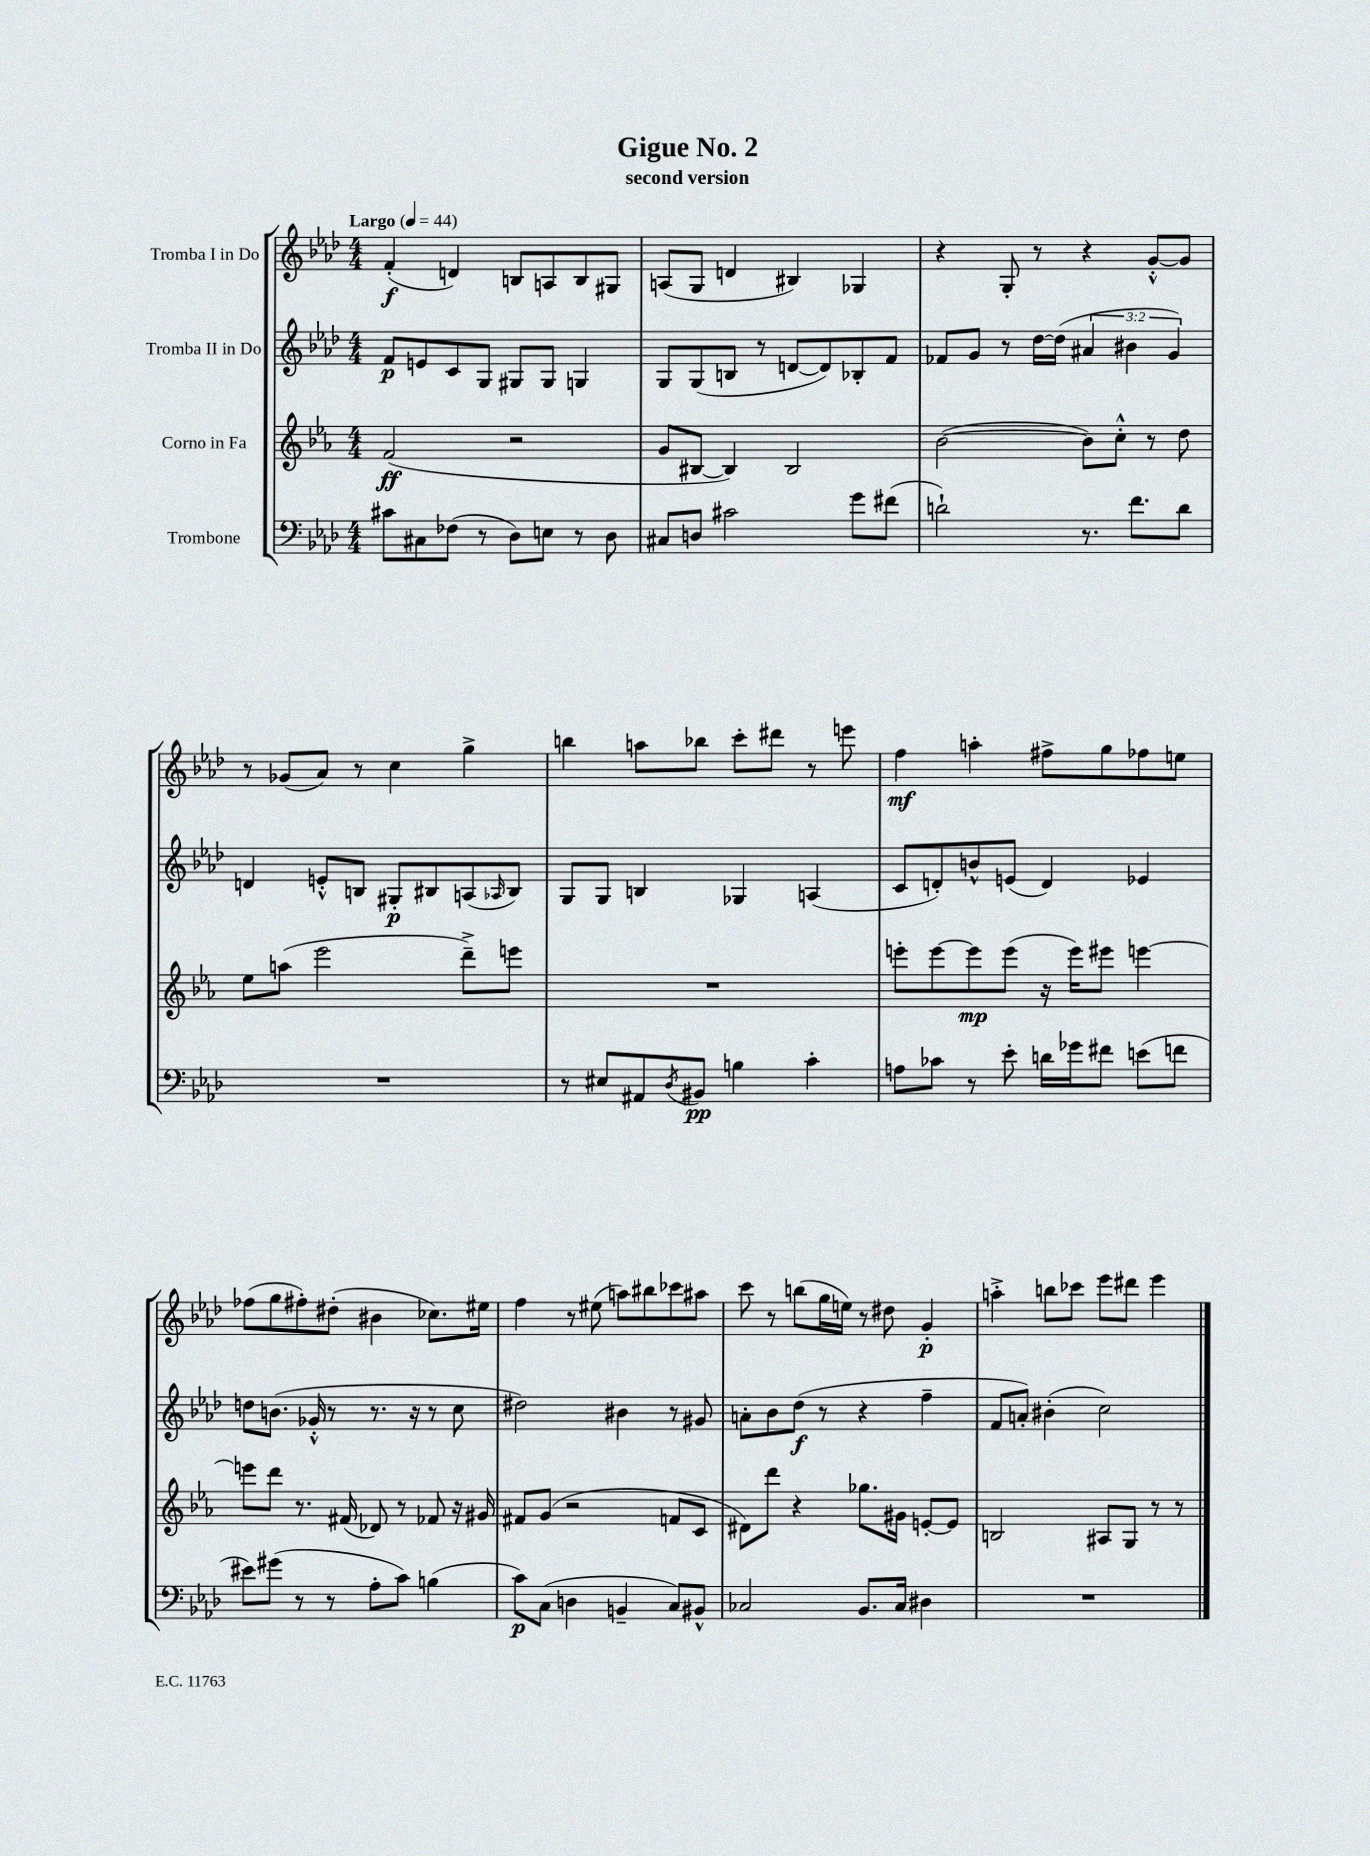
\header { title = "Gigue No. 2" subtitle = "second version" }
<<
\new StaffGroup <<
\new Staff = "s0" \with { instrumentName = "Tromba I in Do" } {
    \clef treble \key aes \major \numericTimeSignature \time 4/4 \tempo "Largo" 4 = 44
    f'4-.\f( d'4) b8 a8 b8 gis8 |
    a8( g8 d'4 bis4) ges4 |
    r4 g8-. r8 r4 g'8~-.-^ g'8 |
    r8 ges'8( aes'8) r8 c''4 g''4-> |
    b''4 a''8 bes''8 c'''8-. dis'''8 r8 e'''8 |
    f''4\mf a''4-. fis''8-> g''8 fes''8 e''8 |
    fes''8( g''8 fis''8-.) dis''8-.( bis'4 ces''8.) eis''16 |
    f''4 r8 eis''8( a''8) bis''8 ces'''8 ais''8 |
    c'''8 r8 b''8( g''16 e''16) r8 dis''8 g'4-.\p |
    a''4-.-> b''8 ces'''8 ees'''8 dis'''8 ees'''4 \bar "|." |
}
\new Staff = "s1" \with { instrumentName = "Tromba II in Do" } {
    \clef treble \key aes \major \numericTimeSignature \time 4/4 \override Staff.TupletNumber.text = #tuplet-number::calc-fraction-text
    f'8\p e'8 c'8 g8 gis8 gis8 g4 |
    g8 g8( b8 r8 d'8~ d'8) bes8-. f'8 |
    fes'8 g'8 r8 des''16~ des''16( \tuplet 3/2 { ais'4 bis'4 g'4) } |
    d'4 e'8-.-^ b8 gis8-.\p bis8 a8( \grace { aes16 } bis8) |
    g8 g8 b4 ges4 a4( |
    c'8 d'8-.) b'8-^ e'8( d'4) ees'4 |
    d''8 b'8.( ges'16-.-^ r8 r8. r16 r8 c''8 |
    dis''2) bis'4 r8 gis'8 |
    a'8-. bes'8 des''8\f( r8 r4 f''4-- |
    f'8 a'8-.) bis'4-.( c''2) \bar "|." |
}
\new Staff = "s2" \with { instrumentName = "Corno in Fa" } {
    \clef treble \key ees \major \numericTimeSignature \time 4/4
    f'2\ff( r2 |
    g'8 bis8~ bis4) bis2 |
    bes'2~( bes'8) c''8-.-^ r8 d''8 |
    ees''8 a''8( ees'''2 d'''8--->) e'''8 |
    R1 |
    e'''8-. e'''8~ e'''8\mp e'''8( r16 e'''16) eis'''8 e'''4~ |
    e'''8 d'''8 r8. fis'16( des'8) r8 fes'8 r16 gis'16 |
    fis'8 g'8( r2 f'8 c'8 |
    dis'8) d'''8 r4 ges''8. gis'16 e'8~-. e'8 |
    b2 ais8 g8 r8 r8 \bar "|." |
}
\new Staff = "s3" \with { instrumentName = "Trombone" } {
    \clef bass \key aes \major \numericTimeSignature \time 4/4
    cis'8 cis8 fes8( r8 des8) e8 r8 des8 |
    cis8 d8 cis'2 g'8 fis'8( |
    d'2-!) r8. f'8. d'8 |
    R1 |
    r8 eis8 ais,8 \acciaccatura { des8 } bis,8\pp b4 c'4-. |
    a8 ces'8 r8 ees'8-. d'16 ges'16 fis'8 e'8( f'8 |
    eis'8) gis'8( r8 r8 aes8-. c'8) b4( |
    c'8\p) c8( d4 b,4-- c8) bis,8-^ |
    ces2 bes,8. ces16 dis4 |
    R1 \bar "|." |
}
>>
>>
\layout { \context { \Score \remove "Bar_number_engraver" } }
